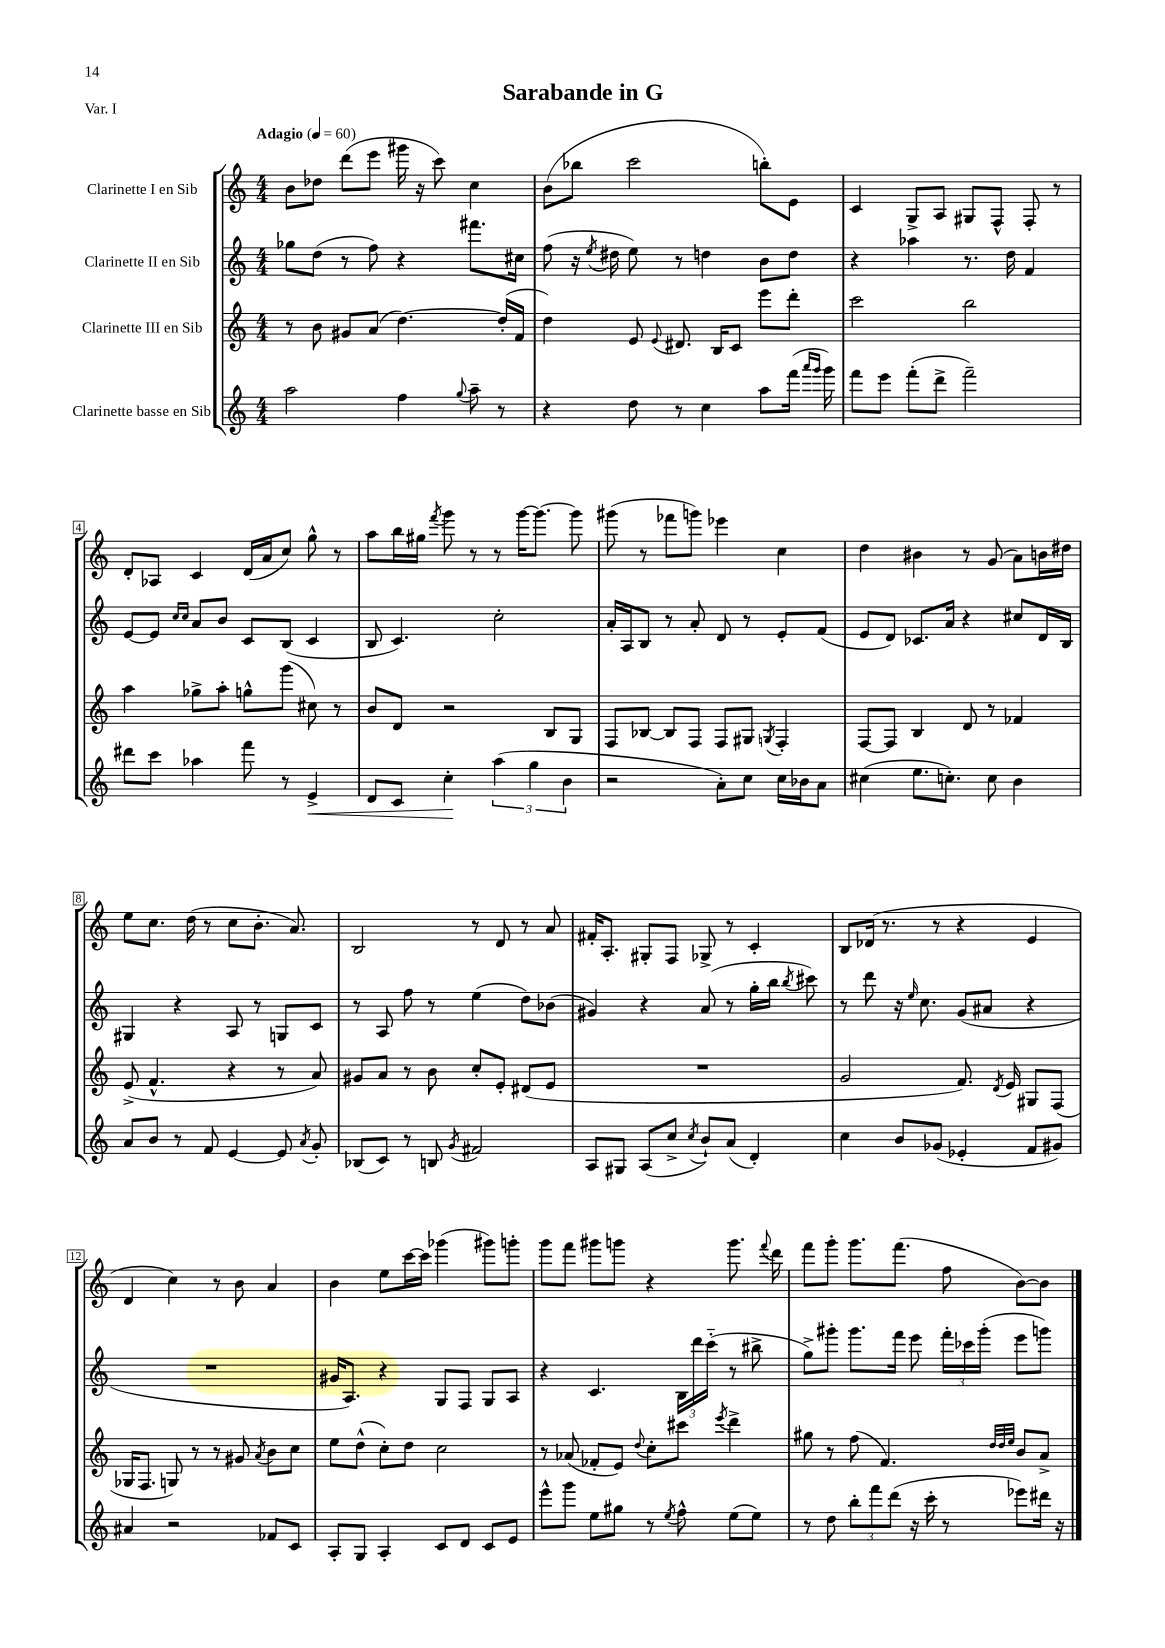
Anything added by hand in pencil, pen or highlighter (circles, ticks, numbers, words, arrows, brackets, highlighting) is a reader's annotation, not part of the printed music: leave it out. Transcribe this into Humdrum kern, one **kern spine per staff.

**kern	**kern	**kern	**kern
*staff4	*staff3	*staff2	*staff1
*clefG2	*clefG2	*clefG2	*clefG2
*k[]	*k[]	*k[]	*k[]
*M4/4	*M4/4	*M4/4	*M4/4
*MM60	*MM60	*MM60	*MM60
2aa	8r	8gg-	8b
.	8b	(8dd	8dd-
.	8g#	8r	(8ddd
.	(8a	8ff)	8eee
4ff	[4.dd)	4r	16ggg#
.	.	.	16r
.	.	.	8ccc)
8qqgg	.	.	.
8aa~	.	8.fff#	4cc
8r	(16dd']	.	.
.	16f	16cc#	.
=	=	=	=
4r	4dd)	(8ff	(8b
.	.	16r	8bb-
.	.	8qee	.
.	.	16dd#	.
8dd	8e	8ee)	2ccc
.	8qqe	.	.
8r	8.d#	8r	.
4cc	.	4dd	.
.	16B	.	.
.	8c	.	.
8aa	8eee	8b	8bb')
(16fff	8ddd'	8dd	8e
16qqaaa	.	.	.
16qqggg	.	.	.
16ggg)	.	.	.
=	=	=	=
8fff	2ccc	4r	4c
8eee	.	.	.
(8fff'	.	4aa-	8G^
8ddd^	.	.	8A
2fff~)	2bb	8.r	8G#
.	.	.	8F^^
.	.	16dd	.
.	.	4f	8F'
.	.	.	8r
=	=	=	=
8ddd#	4aa	[8e	8d'
8ccc	.	8e]	8A-
.	.	16qqcc	.
.	.	16qqcc	.
4aa-	8gg-^	8a	4c
.	8aa'	8b	.
8fff	8gg^^	8c	(16d
.	.	.	16a
8r	(8ggg	(8B	8cc)
4e^	8cc#)	4c	8gg^^
.	8r	.	8r
=	=	=	=
8d	8b	8B	8aa
8c	8d	4.c)	16bb
.	.	.	16gg#
.	.	.	8qfff
4cc'	2r	.	8ggg
.	.	.	8r
(6aa	.	2cc'	8r
.	.	.	[16ggg
6gg	.	.	.
.	.	.	8.ggg_
.	8B	.	.
6b	.	.	.
.	8G	.	8ggg]
=	=	=	=
2r	8F	16a'	(8ggg#
.	.	16A	.
.	[8B-	8B	8r
.	8B-]	8r	8fff-
.	8F	8a'	8ggg)
8a')	8F	8d	4eee-
8cc	8G#	8r	.
.	8qG	.	.
16cc	4F'	8e'	4cc
16b-	.	.	.
8a	.	(8f	.
=	=	=	=
(4cc#	[8F	8e	4dd
.	8F]	8d)	.
8.ee	4B	8.c-	4b#
8.cc')	.	16a	.
.	8d	4r	8r
8cc	8r	.	(8g
4b	4f-	8cc#	8a)
.	.	16d	16b
.	.	16B	16dd#
=	=	=	=
8a	(8e^	4G#	8ee
8b	4.f^^	.	8.cc
8r	.	4r	.
.	.	.	(16dd
8f	.	.	8r
[4e	4r	8A	8cc
.	.	8r	8.b'
8e]	8r	8G	.
.	.	.	8.a)
8qa	.	.	.
8g'	8a)	8c	.
=	=	=	=
(8B-	8g#	8r	2B
8c)	8a	8A	.
8r	8r	8ff	.
8B	8b	8r	.
8qg	.	.	.
2f#	8cc'	(4ee	8r
.	8e'	.	8d
.	(8d#	8dd)	8r
.	8e	(8b-	8a
=	=	=	=
8A	1r	4g#)	16f#'
.	.	.	8.A'
8G#	.	.	.
(8A	.	4r	8G#'
8cc^	.	.	8F
8qcc	.	.	.
8b`)	.	(8a	8G-^
(8a	.	8r	8r
4d')	.	16gg'	4c'
.	.	16bb	.
.	.	8qbb	.
.	.	8ccc#)	.
=	=	=	=
4cc	2g	8r	8B
.	.	8ddd	(16d-
.	.	.	8.r
8b	.	16r	.
.	.	16qqee	.
.	.	8.cc	.
(8g-	.	.	8r
4e-'	8.f)	(8g	4r
.	.	8a#	.
.	8qd	.	.
.	16e	.	.
8f	8G#	4r	4e
8g#)	(8F	.	.
=	=	=	=
4a#	16G-	1r	4d
.	8.F	.	.
2r	8G)	.	4cc)
.	8r	.	.
.	8r	.	8r
.	8g#	.	8b
.	8qa	.	.
8f-	8b	.	4a
8c	8cc	.	.
=	=	=	=
8A'	8ee	16g#	4b
.	.	8.A)	.
8G	(8dd^^	.	.
4A'	8cc')	4r	8ee
.	8dd	.	[16ccc
.	.	.	16ccc]
8c	2cc	8G	(4ggg-
8d	.	8F	.
8c	.	8G	8ggg#)
8e	.	8A	8ggg'
=	=	=	=
8eee^^	8r	4r	8ggg
8ggg	(8a-	.	8fff
8ee	8f-'	4.c	8ggg#
8gg#	8e)	.	8ggg
.	8qqdd	.	.
8r	8cc'	.	4r
8qee	.	.	.
8ff^^	8ccc#	24B	.
.	.	24ddd	.
.	.	(24ccc'~	.
.	8qeee	.	.
(8ee	4ddd^	8r	8.ggg
8ee)	.	8bb#^	.
.	.	.	8qqfff
.	.	.	16ddd
=	=	=	=
8r	8gg#	8gg^)	8fff
8dd	8r	8ggg#'	8ggg'
12bb'	(8ff	8.ggg#	8.ggg
12fff	.	.	.
.	4.f)	.	.
(12ddd	.	.	.
.	.	16fff	(8.fff
16r	.	8eee	.
16ccc'	.	.	.
8r	.	24fff'	8ff
.	.	24ccc-	.
.	.	(24ggg#'	.
.	32qqdd	.	.
.	32qqdd	.	.
.	32qqee	.	.
8eee-)	8b	8eee	[8b)
16ddd#	8a^	8ggg)	8b]
16r	.	.	.
==	==	==	==
*-	*-	*-	*-
